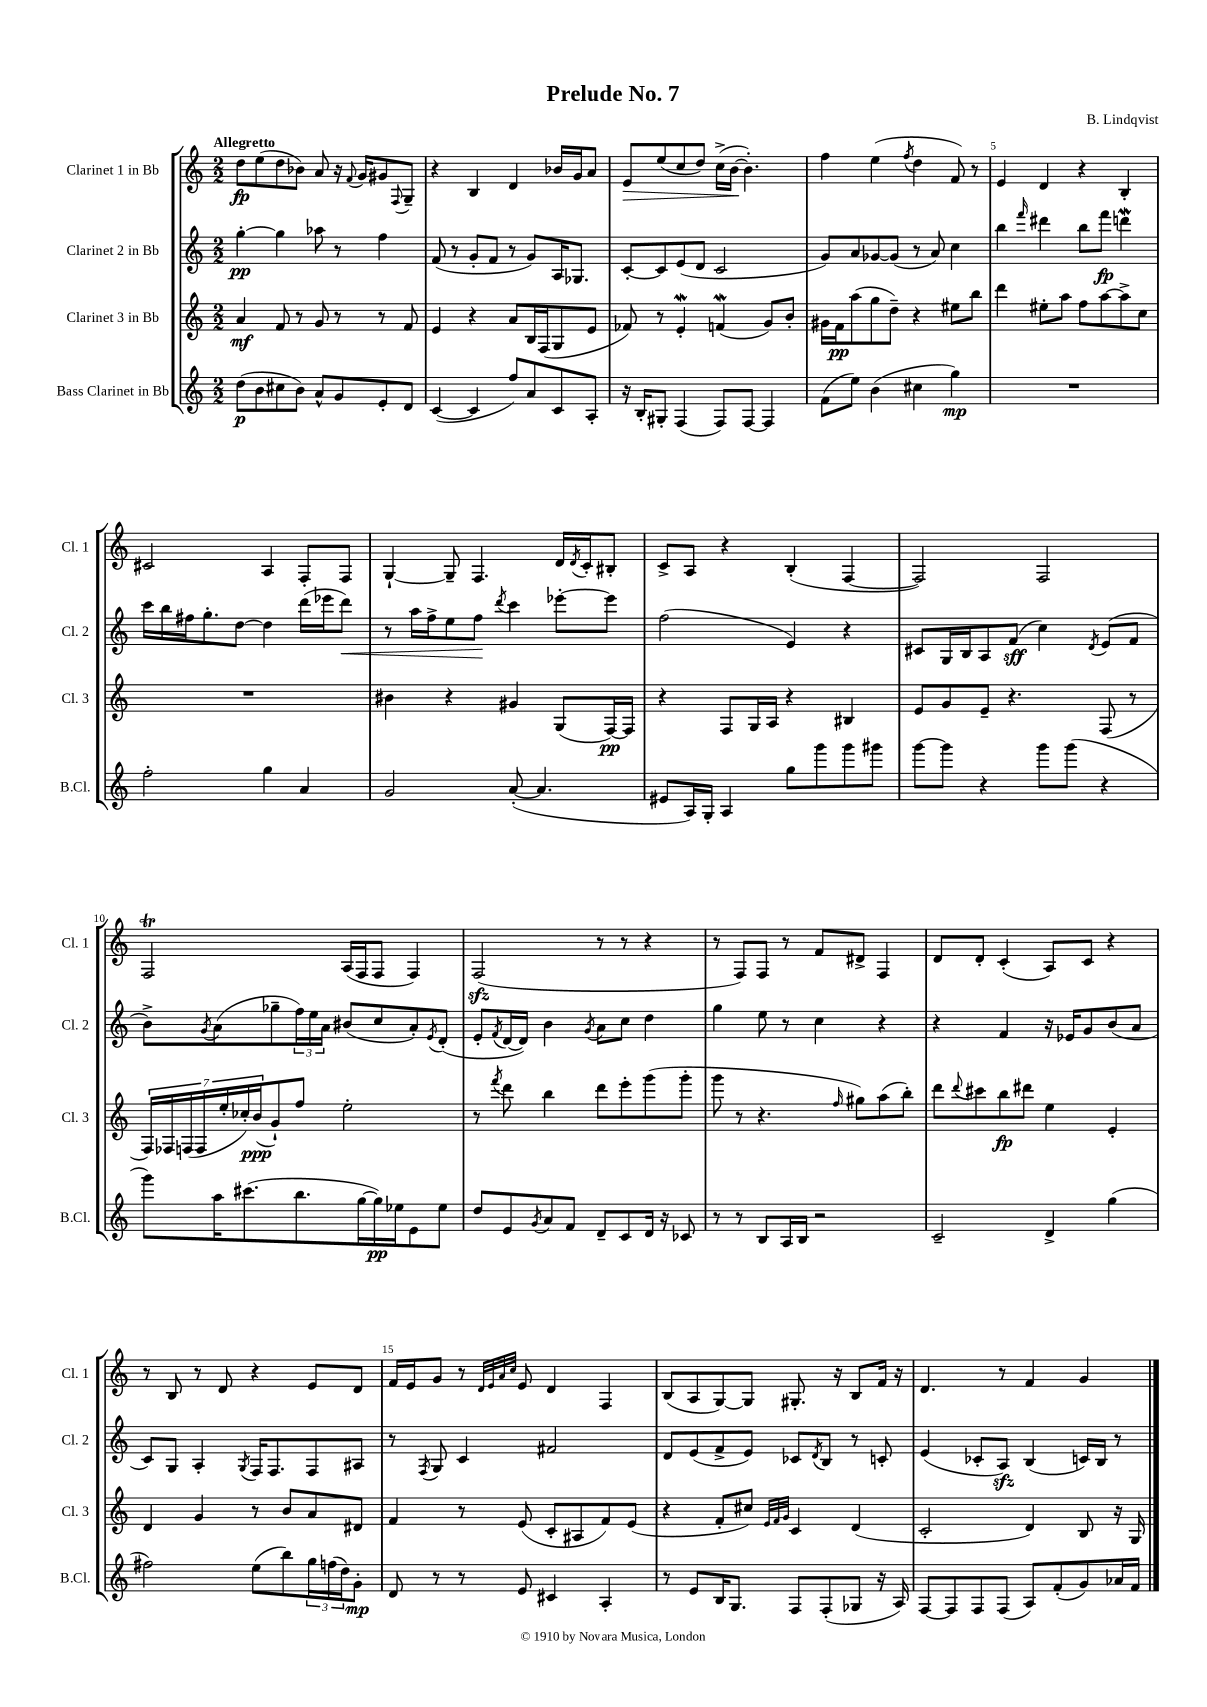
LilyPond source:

\header { title = "Prelude No. 7" composer = "B. Lindqvist" }
<<
\new StaffGroup <<
\new Staff = "s0" \with { instrumentName = "Clarinet 1 in Bb" shortInstrumentName = "Cl. 1" } {
    \clef treble \key c \major \numericTimeSignature \time 2/2 \tempo "Allegretto"
    d''8\fp e''8( d''8 bes'8) a'8 r16 \appoggiatura { f'8 } g'16 gis'8 \appoggiatura { f8 } g8-- |
    r4 b4 d'4 bes'16 g'16 a'8 |
    e'8\> e''8( c''8 d''8) c''16->( b'16~\! b'4.-.) |
    f''4 e''4( \acciaccatura { f''8 } d''4 f'8) r8 |
    e'4 d'4 r4 b4-. |
    cis'2 a4 f8-. f8 |
    g4~-! g8-- f4. d'16 \acciaccatura { d'8 } c'16-. bis8-. |
    c'8-> a8 r4 b4-.( f4~ |
    f2) f2 |
    f2\trill a16( f16 f8 f4) |
    f2\sfz( r8 r8 r4 |
    r8 f8) f8 r8 f'8 dis'8-> f4 |
    d'8 d'8-. c'4-.( a8) c'8 r4 |
    r8 b8 r8 d'8 r4 e'8 d'8 |
    f'16 e'16 g'8 r8 \grace { d'32 e'32 a'32 c''32 } e'8 d'4 f4 |
    b8( a8 g8~) g8 gis8.-. r16 b8 f'16 r16 |
    d'4. r8 f'4 g'4 \bar "|." |
}
\new Staff = "s1" \with { instrumentName = "Clarinet 2 in Bb" shortInstrumentName = "Cl. 2" } {
    \clef treble \key c \major \numericTimeSignature \time 2/2
    g''4~-.\pp g''4 aes''8 r8 f''4 |
    f'8( r8 g'8-. f'8 r8 g'8) a16 ges8. |
    c'8~-. c'8 e'8( d'8 c'2 |
    g'8) a'8 ges'8~ ges'8( r8 a'8) c''4 |
    b''4 \grace { f'''16 } dis'''4 b''8 f'''8\fp d'''4\mordent |
    c'''16 b''16 fis''16 g''8.-. d''8~ d''4 d'''16( ees'''16 d'''8\<) |
    r8 a''16 f''16-> e''8 f''8\! \acciaccatura { d'''8 } c'''4 ees'''8~-. ees'''8 |
    f''2( e'4) r4 |
    cis'8 g16 b16 a8 f'8\sff( c''4) \acciaccatura { d'8 } e'8( f'8 |
    b'8->) \acciaccatura { g'8 } a'8( ges''8-- \tuplet 3/2 { f''16) e''16 a'16 } bis'8( c''8 a'8-.) \acciaccatura { e'8 } d'8-.( |
    e'8-. \acciaccatura { f'8 } d'16~ d'16) b'4 \acciaccatura { g'8 } a'8 c''8 d''4 |
    g''4 e''8 r8 c''4 r4 |
    r4 f'4 r16 ees'16 g'8 b'8( a'8 |
    c'8) g8 a4-. \acciaccatura { g8 } f16 f8. f8 ais8 |
    r8 \acciaccatura { f8 } g8 c'4 fis'2 |
    d'8 e'8( f'8-> e'8) ces'8 \acciaccatura { d'8 } b8 r8 c'8-. |
    e'4( ces'8-. a8\sfz) b4( c'16) b16 r8 \bar "|." |
}
\new Staff = "s2" \with { instrumentName = "Clarinet 3 in Bb" shortInstrumentName = "Cl. 3" } {
    \clef treble \key c \major \numericTimeSignature \time 2/2
    a'4\mf f'8 r8 g'8 r8 r8 f'8 |
    e'4 r4 a'8 b16 f16( g8 e'8 |
    fes'8) r8 e'4-.\mordent f'4\mordent( g'8) b'8-. |
    gis'16 f'16\pp a''8( g''8 d''8--) r4 eis''8 b''8 |
    d'''4 eis''8-. a''8 f''8 a''8~ a''8-> c''8 |
    R1 |
    bis'4 r4 gis'4 g8( f16~\pp) f16 |
    r4 f8 g16 a16 r4 bis4 |
    e'8 g'8 e'8-- r4. f8( r8 |
    \tuplet 7/4 { f16) fes16 f16( f16 e''16-. ces''16-.) b'16\ppp( } g'8-!) f''8 e''2-. |
    r8 \acciaccatura { f'''8 } d'''8 b''4 d'''8 e'''8-. g'''8( g'''8-. |
    g'''8 r8 r4. \grace { f''16 } gis''8) a''8( b''8-.) |
    d'''8 \appoggiatura { d'''8 } cis'''8 b''8\fp dis'''8 e''4 e'4-. |
    d'4 g'4 r8 b'8 a'8 dis'8 |
    f'4 r8 e'8( c'8-. ais8 f'8) e'8( |
    r4 f'8-. cis''8) \grace { e'32 f'32 g'32 } c'4 d'4( |
    c'2-. d'4) b8 r16 g16 \bar "|." |
}
\new Staff = "s3" \with { instrumentName = "Bass Clarinet in Bb" shortInstrumentName = "B.Cl." } {
    \clef treble \key c \major \numericTimeSignature \time 2/2
    d''8\p( b'8 cis''8 b'8) a'8-^ g'8 e'8-. d'8 |
    c'4~( c'4 f''8) a'8 c'8 a8-. |
    r16 b16-. gis8-. f4( f8) f8~ f4 |
    f'8( e''8) b'4( cis''4 g''4\mp) |
    R1 |
    f''2-. g''4 a'4 |
    g'2 a'8~-.( a'4. |
    eis'8 a16) g16-. a4 g''8 g'''8 g'''8 gis'''8 |
    g'''8~ g'''8 r4 g'''8 g'''8( r4 |
    g'''8) a''16 cis'''8.( b''8. g''16~ g''16\pp) ees''16 e'8 ees''8 |
    d''8 e'8 \acciaccatura { g'8 } a'8 f'8 d'8-- c'8 d'16 r16 ces'8 |
    r8 r8 b8 a16 b16 r2 |
    c'2-- d'4-> g''4( |
    fis''2) e''8( b''8) \tuplet 3/2 { g''16 f''16( d''16) } g'8-.\mp |
    d'8 r8 r8 e'8 cis'4 a4-. |
    r8 e'8 b16 g8. f8 f8-.( ges8 r16 a16) |
    f8~ f8 f8 f8( a8) f'8-.( g'8) aes'16 f'16 \bar "|." |
}
>>
>>
\layout { \context { \Score \override BarNumber.break-visibility = ##(#f #t #t) barNumberVisibility = #(every-nth-bar-number-visible 5) } }
